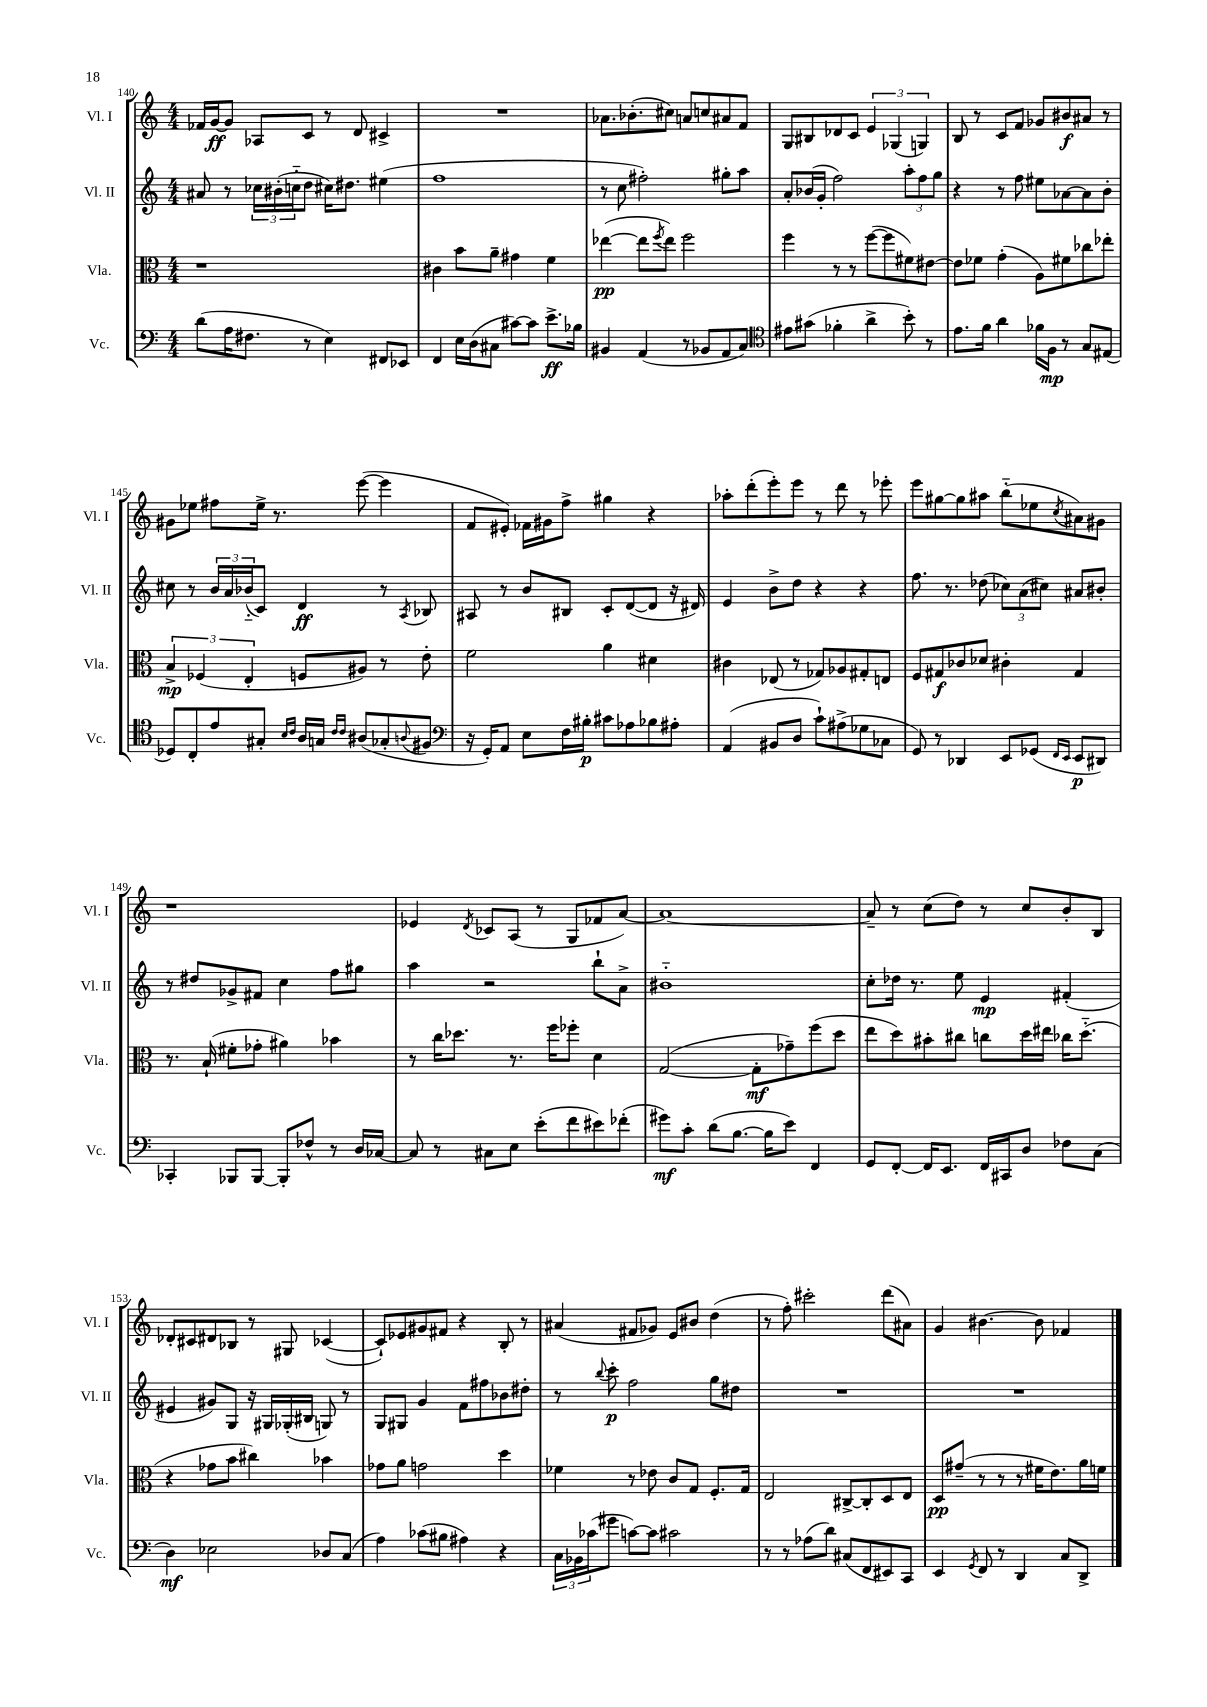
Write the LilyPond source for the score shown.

<<
\new StaffGroup <<
\new Staff = "s0" \with { instrumentName = "Vl. I" shortInstrumentName = "Vl. I" } {
    \clef treble \key c \major \numericTimeSignature \time 4/4
    fes'16 g'16~\ff g'8 aes8 c'8 r8 d'8 cis'4-> |
    R1 |
    aes'8. bes'8.-.( cis''8) a'8 c''8 ais'8 f'8 |
    g8 bis8 des'8 c'8 \tuplet 3/2 { e'4 ges4( g4) } |
    b8 r8 c'8 f'8 ges'8 bis'8\f ais'8 r8 |
    gis'8 ees''8 fis''8 ees''16-> r8. e'''8~( e'''4 |
    f'8 eis'8-.) fes'16 gis'16 f''8-> gis''4 r4 |
    aes''8-. d'''8-.( e'''8-.) e'''8 r8 d'''8 r8 ees'''8-. |
    e'''8 gis''8~ gis''8 ais''8 b''8-_( ees''8 \acciaccatura { c''8 } ais'8) gis'8 |
    r1 |
    ees'4 \acciaccatura { d'8 } ces'8 a8( r8 g8 fes'8 a'8~) |
    a'1~ |
    a'8-- r8 c''8( d''8) r8 c''8 b'8-. b8 |
    des'8-. cis'8 dis'8 bes8 r8 gis8 ces'4~( |
    ces'8-!) ees'8 gis'8 fis'8 r4 b8-. r8 |
    ais'4( fis'8 ges'8) e'8 bis'8 d''4( |
    r8 f''8-.) cis'''2-. d'''8( ais'8) |
    g'4 bis'4.~ bis'8 fes'4 \bar "|." |
}
\new Staff = "s1" \with { instrumentName = "Vl. II" shortInstrumentName = "Vl. II" } {
    \clef treble \key c \major \numericTimeSignature \time 4/4
    ais'8 r8 \tuplet 3/2 { ces''16 bis'16-.( c''16-_ } d''8 cis''16) dis''8. eis''4( |
    f''1 |
    r8 c''8 fis''2-.) gis''8-. a''8 |
    a'8-. bes'16( g'16-. f''2) \tuplet 3/2 { a''8-. f''8 g''8 } |
    r4 r8 f''8 eis''8 aes'8~ aes'8 b'8-. |
    cis''8 r8 \tuplet 3/2 { b'16 a'16 bes'16-_( } c'8) d'4\ff r8 \acciaccatura { a8 } bes8 |
    ais8 r8 b'8 bis8 c'8-. d'8~( d'8 r16 dis'16) |
    e'4 b'8-> d''8 r4 r4 |
    f''8. r8. des''8( \tuplet 3/2 { ces''8) a'8( cis''8) } ais'8 bis'8-. |
    r8 dis''8 ges'8-> fis'8 c''4 f''8 gis''8 |
    a''4 r2 b''8-! a'8-> |
    bis'1-_ |
    c''8-. des''16 r8. e''8 e'4\mp fis'4-.( |
    eis'4 gis'8) g8 r16 gis16 ges16-.( bis16 g8) r8 |
    g8 gis8 g'4 f'8 fis''8 bes'8 dis''8-. |
    r8 \appoggiatura { b''8 } c'''8-.\p f''2 g''8 dis''8 |
    R1 |
    R1 \bar "|." |
}
\new Staff = "s2" \with { instrumentName = "Vla." shortInstrumentName = "Vla." } {
    \clef alto \key c \major \numericTimeSignature \time 4/4
    r1 |
    cis'4 b'8 a'8-- gis'4 f'4 |
    ees''4~\pp( ees''8 \acciaccatura { f''8 } ees''8) f''2 |
    f''4 r8 r8 f''8~( f''8 fis'8) eis'8~ |
    eis'8 fes'8 g'4-.( a8) fis'8 ces''8 ees''8-. |
    \tuplet 3/2 { b4->\mp fes4( e4-. } f8 ais8) r8 e'8-. |
    f'2 a'4 dis'4 |
    cis'4 ees8( r8 ges8) aes8 gis8-. e8 |
    f8 gis8\f ces'8 des'8 cis'4-. gis4 |
    r8. b16-!( fis'8-. ges'8-. ais'4) bes'4 |
    r8 c''16 des''8. r8. f''16 fes''8-. d'4 |
    g2~( g8-.\mf ges'8--) f''8( d''8 |
    e''8 d''8) bis'8-. cis''8 c''8 d''16 eis''16 ces''16 d''8.-_( |
    r4 ges'8 b'8 cis''4) bes'4 |
    ges'8 a'8 g'2 d''4 |
    fes'4 r8 ees'8 c'8 g8 f8.-. g16 |
    e2 cis8~-> cis8-. d8 e8 |
    d8\pp gis'8--( r8 r8 r8 fis'16 e'8.) a'16 f'16 \bar "|." |
}
\new Staff = "s3" \with { instrumentName = "Vc." shortInstrumentName = "Vc." } {
    \clef bass \key c \major \numericTimeSignature \time 4/4
    d'8( a16 fis8. r8 e4) fis,8 ees,8 |
    f,4 e16 d16( cis8 cis'8~) cis'8 e'8.->\ff bes16 |
    bis,4 a,4( r8 bes,8 a,8 c8) |
    \clef tenor eis'8 gis'8( fes'4-. a'4-> b'8-.) r8 |
    e'8. f'16 a'4 fes'16 f16\mp r8 g8 eis8( |
    des8) c8-. e'8 gis8-. \grace { b16 c'16 } a16 g16 \grace { c'16 c'16 } ais8( ges8-. \appoggiatura { a8 } fis8 |
    \clef bass r16 g,16-.) a,8 e8 f16 bis16-.\p cis'8 aes8 bes8 ais8-. |
    a,4( bis,8 d8 c'8-!) ais8->( ges8 ces8 |
    g,8) r8 des,4 e,8 ges,8( \grace { f,16 e,16 } e,8\p dis,8) |
    ces,4-. bes,,8 bes,,8~ bes,,8-. fes8-^ r8 d16 ces16~ |
    ces8 r8 cis8 e8 e'8-.( f'8 eis'8) fes'8-.( |
    gis'8\mf) c'8-. d'8( b8.~ b16 e'8) f,4 |
    g,8 f,8~-. f,16 e,8. f,16 cis,16 d8 fes8 c8( |
    d4\mf) ees2 des8 c8( |
    a4) ces'8( bis8 ais4) r4 |
    \tuplet 3/2 { c16 bes,16 ces'16( } gis'8 c'8~) c'8 cis'2 |
    r8 r8 aes8( d'8) cis8( f,8 eis,8) c,8 |
    e,4 \acciaccatura { g,8 } f,8 r8 d,4 c8 d,8-> \bar "|." |
}
>>
>>
\layout { \context { \Score currentBarNumber = #140 } }
